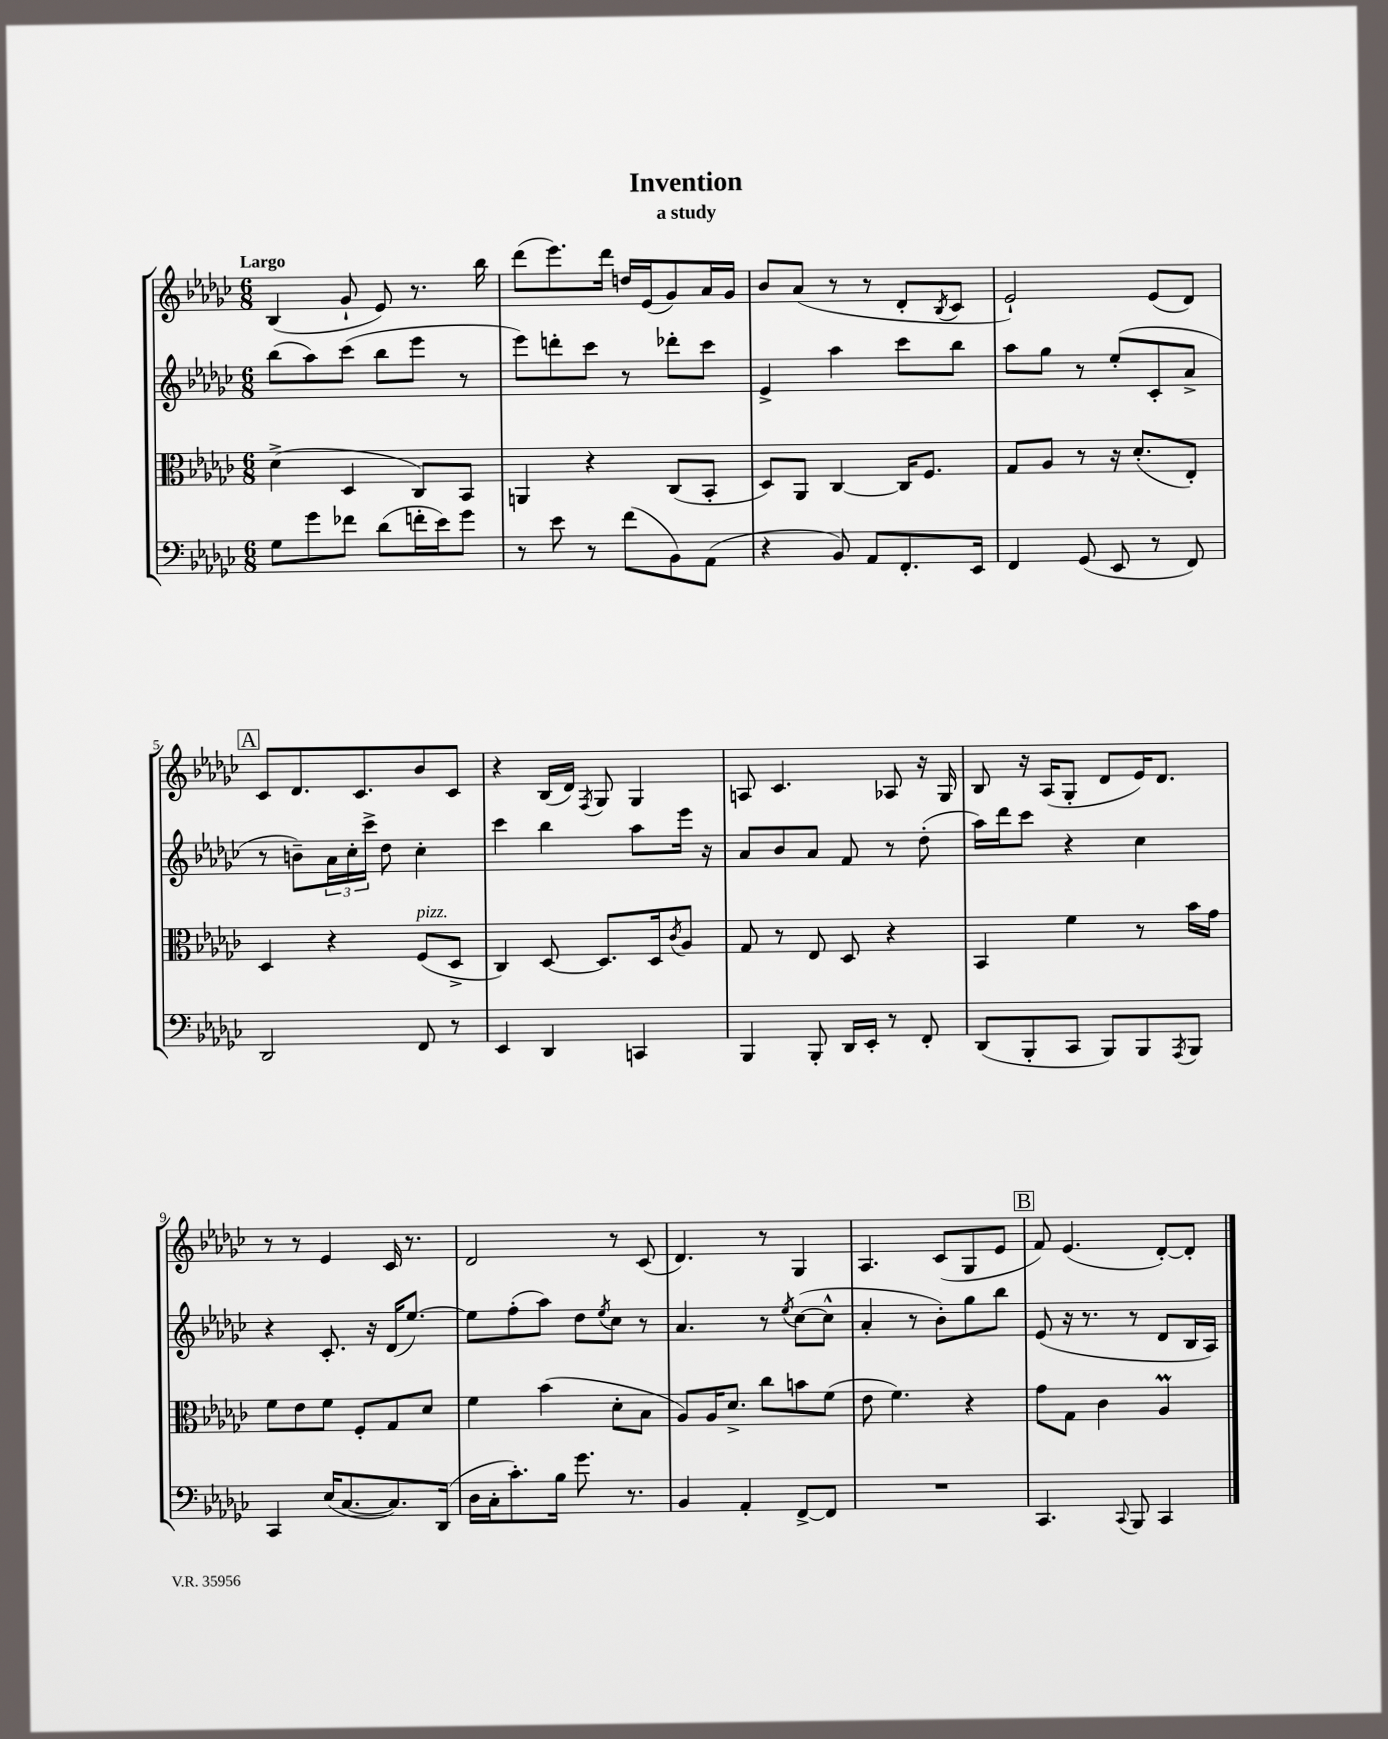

**kern	**kern	**kern	**kern
*staff4	*staff3	*staff2	*staff1
*clefF4	*clefC3	*clefG2	*clefG2
*k[b-e-a-d-g-c-]	*k[b-e-a-d-g-c-]	*k[b-e-a-d-g-c-]	*k[b-e-a-d-g-c-]
*M6/8	*M6/8	*M6/8	*M6/8
8G-\L	(4d-^\	(8bb-\L	(4B-/
8g-\	.	8aa-\)	.
8f-\J	4D-/	(8ccc-\J	8g-`/
(8d-\L	.	8bb-\L	8e-/)
16f'\L	8C-/L)	8eee-\J	8.r
16e-\J)	.	.	.
8g-\J	8BB-/J	8r	.
.	.	.	16bb-\
=	=	=	=
8r	4AA/	8eee-\L)	(8ddd-\L
8e-\	.	8ddd'\	8.eee-\)
8r	4r	8ccc-\J	.
.	.	.	16ddd-\Jk
(8f\L	.	8r	16dd/LL
.	.	.	(16e-/J
8BB-\)	(8C-/L	8ddd-'\L	8g-/)
(8AA-\J	8BB-'/J	8ccc-\J	16a-/L
.	.	.	16g-/JJ
=	=	=	=
4r	8D-/L)	4e-^/	8b-/L
.	8AA-/J	.	(8a-/J
8BB-/)	[4C-/	4aa-\	8r
8AA-/L	.	.	8r
8.FF'/	16C-/]LK	8ccc-\L	8d-'/L
.	8.F/J	.	.
.	.	.	8qB-/
.	.	8bb-\J	8c-/J
16EE-/Jk	.	.	.
=	=	=	=
4FF/	8G-/L	8aa-\L	2e-`/)
.	8A-/J	8gg-\J	.
(8GG-/	8r	8r	.
8EE-/	16r	(8ee-'/L	.
.	(8.d-'/L	.	.
8r	.	8c-'/	(8e-/L
8FF/)	8E-'/J)	8a-^/J	8d-/J)
=	=	=	=
2DD-/	4D-/	8r	8c-/L
.	.	8b~\L)	8.d-/
.	4r	24a-\L	.
.	.	24cc-'\	.
.	.	.	8.c-/
.	.	24ccc-^\JJ	.
.	.	8dd-\	.
8FF/	(8F/L	4cc-'\	8b-/
8r	8D-^/J	.	8c-/J
=	=	=	=
4EE-/	4C-/)	4ccc-\	4r
4DD-/	[8D-/	4bb-\	(16B-/LL
.	.	.	16d-/JJ)
.	.	.	8qF/
.	8.D-/]L	.	8G-/
4CC/	.	8aa-\L	4G-/
.	16D-/k	.	.
.	8qc-/	.	.
.	8A-/J	16eee-\Jk	.
.	.	16r	.
=	=	=	=
4BBB-/	8G-/	8a-/L	8A/
.	8r	8b-/	4.c-/
8BBB-'/	8E-/	8a-/J	.
16DD-/LL	8D-/	8f/	.
16EE-'/JJ	.	.	.
8r	4r	8r	8A-/
8FF'/	.	(8dd-'\	16r
.	.	.	16G-/
=	=	=	=
(8DD-/L	4BB-/	16aa-\LL)	8B-/
.	.	16ddd-\J	.
8BBB-'/	.	8ccc-\J	16r
.	.	.	(16A-/LK
8CC-/J	4f\	4r	8G-'/J
8BBB-/L)	.	.	8d-/L
8BBB-/	8r	4cc-\	16e-/K)
.	.	.	8.d-/J
8qAAA-/	.	.	.
8BBB-/J	16b-\LL	.	.
.	16g-\JJ	.	.
=	=	=	=
4CC-/	8f\L	4r	8r
.	8e-\	.	8r
(16E-/LK	8f\J	8.c-'/	4e-/
[8.C-/	.	.	.
.	8F'/L	.	.
.	.	16r	.
8.C-/])	8G-/	(16d-/LK	16c-/
.	.	[8.ee-/J)	8.r
.	8d-/J	.	.
(16DD-/Jk	.	.	.
=	=	=	=
16D-\LL	4f\	8ee-\]L	2d-/
16C-'\J	.	.	.
8.c-'\)	.	(8ff'\	.
.	(4b-\	8aa-\J)	.
16B-\Jk	.	.	.
8.g-\	.	8dd-\L	.
.	.	8qee-/	.
.	8d-'\L	8cc-\J	8r
8.r	.	.	.
.	8B-\J	8r	(8c-/
=	=	=	=
4BB-/	8A-/L)	4.a-/	4.d-/)
.	16A-/K	.	.
.	8.d-^/J	.	.
4AA-'/	.	.	.
.	8cc-\L	8r	8r
.	.	8qee-/	.
[8FF^/L	8b\	([8cc-\L	4G-/
8FF/]J	(8f\J	8cc-^^\]J	.
=	=	=	=
2.r	8e-\	4a-'/	4.A-/
.	4.f\)	.	.
.	.	8r	.
.	.	8b-'\L)	(8c-/L
.	4r	8gg-\	8G-/
.	.	8bb-\J	8e-/J
=	=	=	=
4.CC-/	8g-\L	(8e-/	8f/)
.	8G-\J	16r	(4.e-/
.	.	8.r	.
.	4c-\	.	.
8qqCC-/	.	.	.
8BBB-/	.	8r	.
4CC-/	4A-/	8d-/L	[8d-'/L)
.	.	16B-/L	8d-'/]J
.	.	16A-/JJ)	.
==	==	==	==
*-	*-	*-	*-
